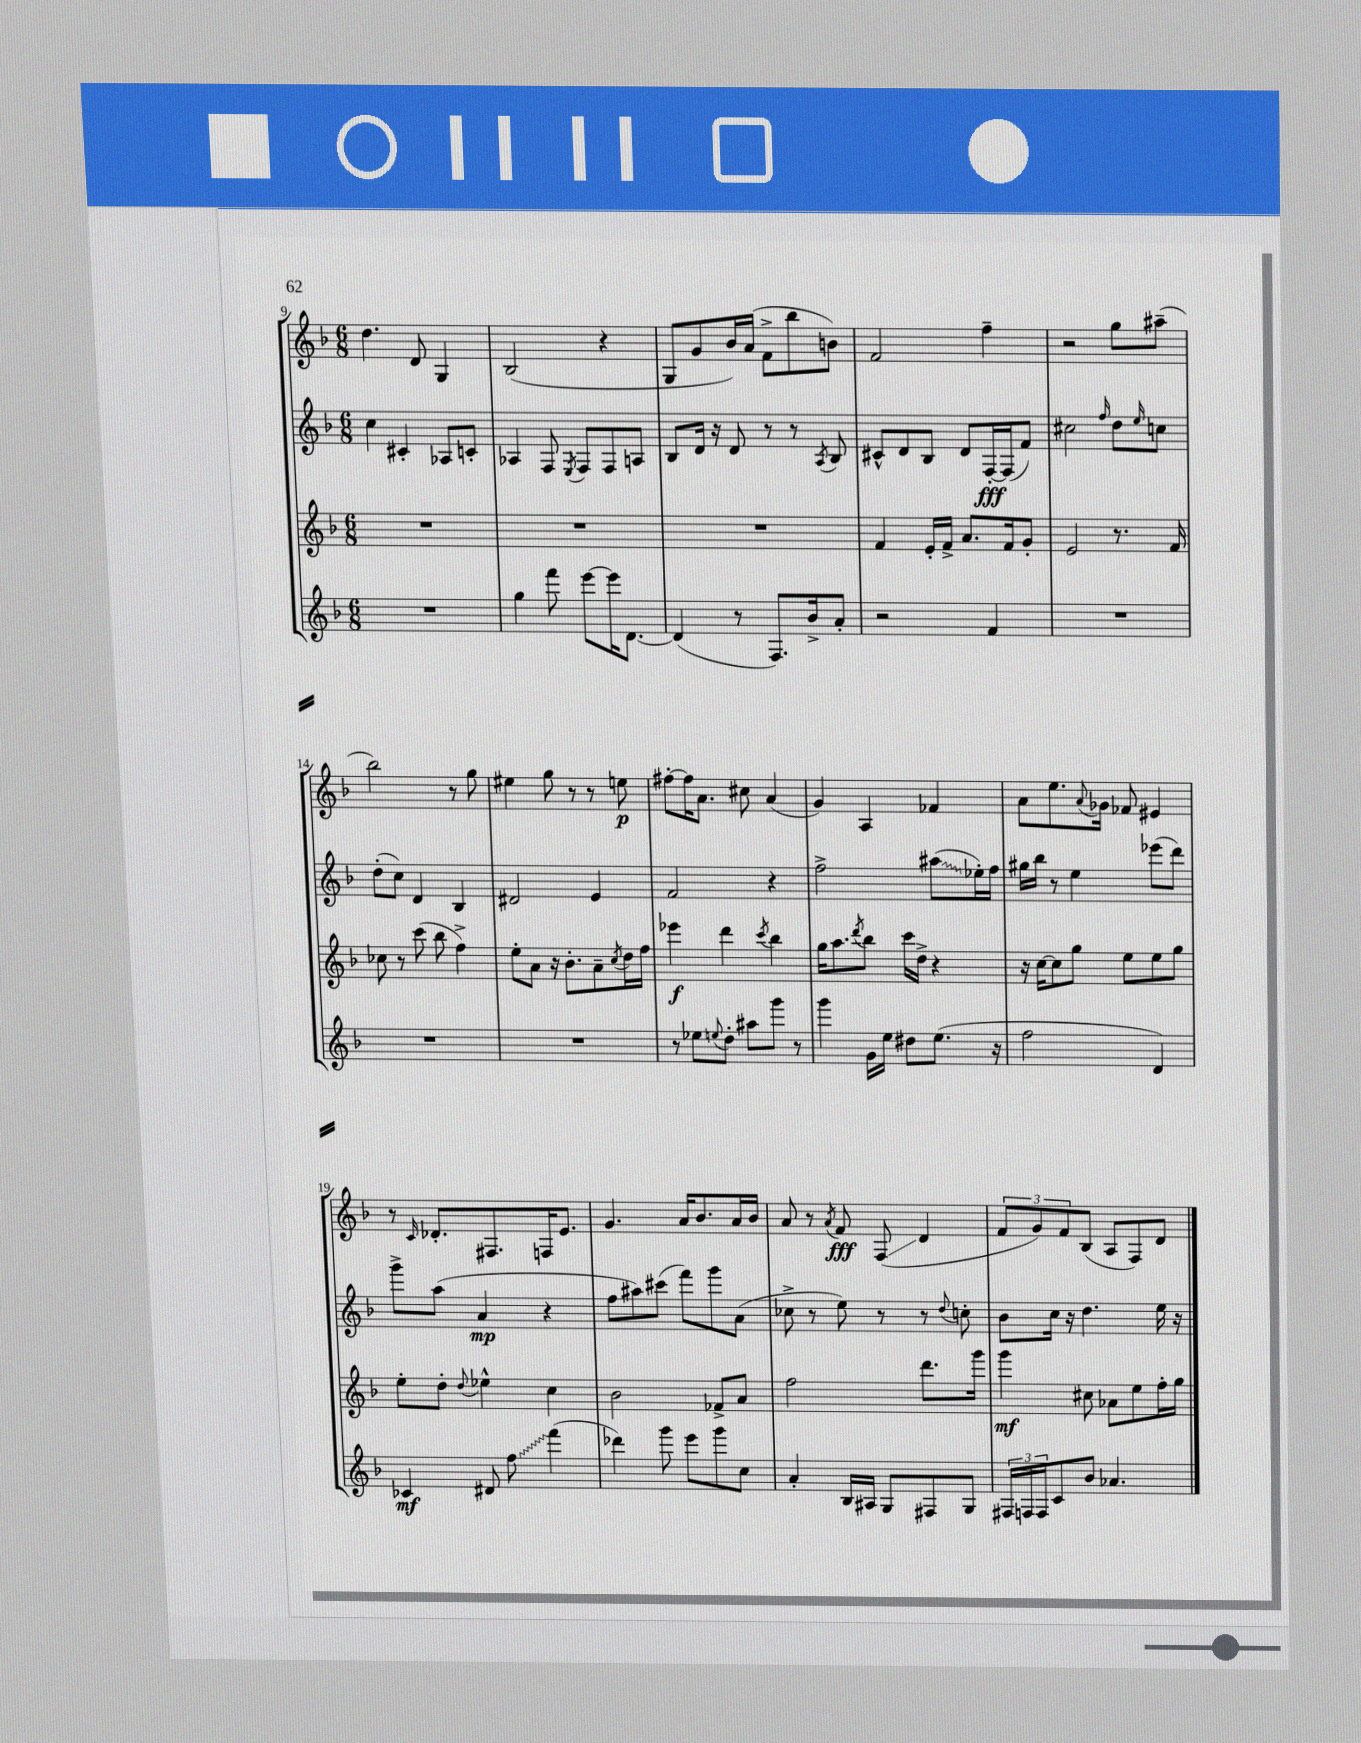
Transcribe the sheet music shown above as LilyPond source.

<<
\new StaffGroup <<
\new Staff = "s0" {
    \clef treble \key f \major \numericTimeSignature \time 6/8
    d''4. d'8 g4 |
    bes2( r4 |
    g8 g'8 bes'16) a'16( f'8-> bes''8 b'8) |
    f'2 f''4-- |
    r2 g''8 ais''8--( |
    bes''2) r8 g''8 |
    eis''4 g''8 r8 r8 e''8\p |
    fis''8~-. fis''16 a'8. cis''8 a'4( |
    g'4) a4 fes'4 |
    a'8 e''8. \appoggiatura { a'8 } ges'16 fes'8 eis'4 |
    r8 \grace { c'16 } des'8.-. fis8. f16 e'8. |
    g'4. a'16 bes'8. a'16 bes'16 |
    a'8 r8 \acciaccatura { a'8 } f'8\fff f8\glissando( d'4 |
    \tuplet 3/2 { f'8 g'8) f'8 } bes8( a8 f8) d'8 \bar "|." |
}
\new Staff = "s1" {
    \clef treble \key f \major \numericTimeSignature \time 6/8
    c''4 cis'4-. aes8 c'8-. |
    aes4 f8 \acciaccatura { e8 } f8 f8 a8 |
    bes8 d'16 r16 d'8 r8 r8 \acciaccatura { a8 } bes8 |
    cis'8-^ d'8 bes8 d'8 f16~-.\fff f16( f'8) |
    cis''2 \grace { f''16 } d''8 \grace { e''16 } c''8 |
    d''8-.( c''8) d'4 bes4 |
    dis'2 e'4 |
    f'2 r4 |
    f''2-> \once \override Glissando.style = #'zigzag ais''8\glissando( ees''16-.) f''16 |
    gis''16 bes''16 r8 e''4 ees'''8( d'''8) |
    g'''8-> a''8( a'4\mp r4 |
    f''8 ais''8) cis'''8( f'''8) g'''8 a'8( |
    ces''8-> r8 e''8) r8 r8 \appoggiatura { d''8 } c''8-. |
    bes'8 c''16 r16 d''4. e''16 r16 \bar "|." |
}
\new Staff = "s2" {
    \clef treble \key f \major \numericTimeSignature \time 6/8
    R2. |
    R2. |
    R2. |
    f'4 e'16-. f'16-> a'8. f'16 g'8-. |
    e'2 r8. f'16 |
    ces''8 r8 c'''8( bes''8 f''4->) |
    e''8-. a'8 r16 bes'8.-. a'8-- \acciaccatura { c''8 } d''16 f''16 |
    ees'''4\f d'''4 \acciaccatura { c'''8 } bes''4 |
    g''16 a''8. \acciaccatura { d'''8 } bes''8 c'''16 d''16-> r4 |
    r16 c''16~ c''8 g''8 e''8 e''8 g''8 |
    e''8-. d''8-. \appoggiatura { d''8 } ees''4-^ c''4 |
    bes'2 fes'8-> a'8 |
    f''2 d'''8. g'''16 |
    g'''4\mf cis''8 aes'8 e''8 f''16-. g''16 \bar "|." |
}
\new Staff = "s3" {
    \clef treble \key f \major \numericTimeSignature \time 6/8
    R2. |
    g''4 f'''8 e'''8~ e'''16 d'8.~ |
    d'4( r8 f8.) bes'16-> a'8-. |
    r2 f'4 |
    R2. |
    R2. |
    R2. |
    r8 ees''8 \appoggiatura { e''8 } d''8-. ais''8 g'''8 r8 |
    g'''4 g'16 e''16 dis''8 e''8.( r16 |
    f''2 d'4) |
    ces'4\mf dis'8 \once \override Glissando.style = #'zigzag f''8\glissando f'''4( |
    des'''4) g'''8 e'''8 g'''8 c''8 |
    a'4-. bes16 ais16 g8 fis8 g8 |
    \tuplet 3/2 { fis16 f16 f16 } c'8 bes'8 aes'4. \bar "|." |
}
>>
>>
\layout { \context { \Score currentBarNumber = #9 } }
